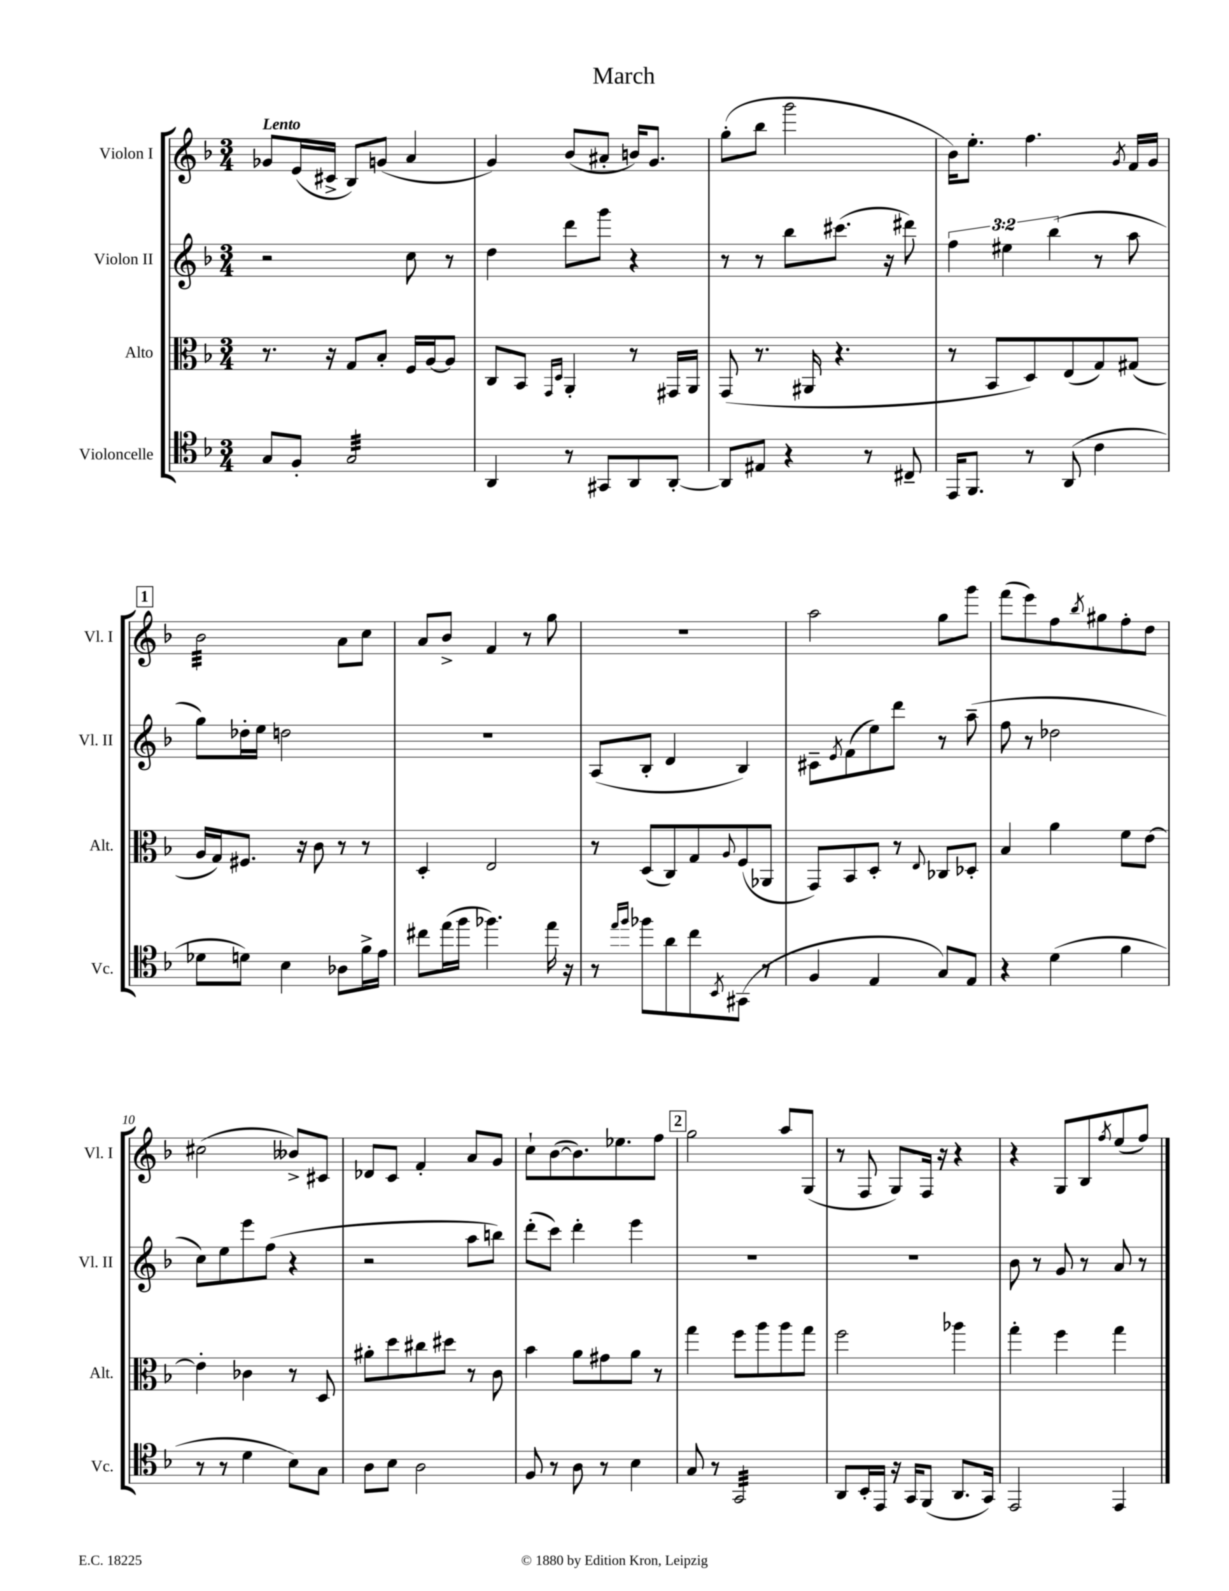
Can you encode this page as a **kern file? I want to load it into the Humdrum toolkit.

**kern	**kern	**kern	**kern
*part4	*part3	*part2	*part1
*staff4	*staff3	*staff2	*staff1
*I"Violoncelle	*I"Alto	*I"Violon II	*I"Violon I
*I'Vc.	*I'Alt.	*I'Vl. II	*I'Vl. I
*clefC4	*clefC3	*clefG2	*clefG2
*k[b-]	*k[b-]	*k[b-]	*k[b-]
*M3/4	*M3/4	*M3/4	*M3/4
=1	=1	=1	=1
!	!	!	!LO:TX:a:B:t=Lento
8G/L	8.r	2r	8g-X/L
8F'/J	.	.	(16e/L
.	16r	.	16c#X^/JJ
*tremolo	*	*	*
32G/LLL	8G/L	.	8B-/L)
32G/	.	.	.
32G/	.	.	.
32G/	.	.	.
32G/	8B-'/J	.	(8gn/J
32G/	.	.	.
32G/	.	.	.
32G/	.	.	.
32G/	16F/LL	8cc\	4a/
32G/	.	.	.
32G/	[16A/J	.	.
32G/	.	.	.
32G/	8A/J]	8r	.
32G/	.	.	.
32G/	.	.	.
32G/JJJ	.	.	.
*Xtremolo	*	*	*
=2	=2	=2	=2
4AA/	8C/L	4dd\	4g/)
.	8BB-/J	.	.
.	16qqGG/LL	.	.
.	16qqD/JJ	.	.
8r	4AA'/	8ddd\L	(8b-/L
8GG#X/L	.	8ggg\J	8a#X'/J
8AA/	8r	4r	16bn/KL)
.	.	.	8.g/J
[8AA'/J	16GG#X/LL	.	.
.	16AA/JJ	.	.
=3	=3	=3	=3
8AA/L]	(8GG/	8r	(8gg'\L
8E#X/J	8.r	8r	8bb-\J
4r	.	8bb-\L	2ggg\
.	16AA#X/	.	.
.	4.r	(8.ccc#X\J	.
8r	.	.	.
.	.	16r	.
8C#X~/	.	8ddd#X\)	.
=4	=4	=4	=4
16EE/KL	8r	6ff\	16b-\KL)
8.FF/J	.	.	8.ee'\J
.	8BB-/L	.	.
.	.	6ee#X\	.
8r	8D/)	.	4.ff\
.	.	(6bb-\	.
(8AA/	(8E/	.	.
4c\	8G/)	8r	.
.	.	.	8qg/
.	(8G#X/J	8aa\	16f/LL
.	.	.	16g/JJ
!!LO:LB:g=z
!!LO:REH:place=s1:t=1
=5	=5	=5	=5
*	*	*	*tremolo
8d-X\L	16A/LL	8gg\L)	32b-\LLL
.	.	.	32b-\
.	16G/J)	.	32b-\
.	.	.	32b-\
8dn\J)	8.F#X/J	16dd-X'\L	32b-\
.	.	.	32b-\
.	.	16ee\JJ	32b-\
.	.	.	32b-\
4B-\	.	2ddn\	32b-\
.	.	.	32b-\
.	16r	.	32b-\
.	.	.	32b-\
.	8c\	.	32b-\
.	.	.	32b-\
.	.	.	32b-\
.	.	.	32b-\JJJ
*	*	*	*Xtremolo
8A-X\L	8r	.	8a\L
16f^\L	8r	.	8cc\J
16e\JJ	.	.	.
=6	=6	=6	=6
8cc#X\L	4D'/	2.r	8a/L
(16ee\L	.	.	8b-^/J
16ff\JJ	.	.	.
4.ff-X\)	2E/	.	4f/
.	.	.	8r
16ee\	.	.	8gg\
16r	.	.	.
=7	=7	=7	=7
8r	8r	(8A/L	2.r
16qqee/LL	.	.	.
16qqff/JJ	.	.	.
8ff-X\L	(8D/L	8B-'/J	.
8a\	8C/)	4d/	.
8cc\	8G/	.	.
8qBB-/	8qqA/	.	.
(8GG#X\J	(8F/	4B-/)	.
8r	8AA-X/J	.	.
=8	=8	=8	=8
4F/	8GG/L)	8c#X~\L	2aa\
.	.	8qe/	.
.	8BB-/	(8f\	.
4E/	8D'/J	8ee\)	.
.	8r	8ddd\J	.
.	8qqE/	.	.
8G/L)	8C-X/L	8r	8gg\L
8E/J	8D-X'/J	(8aa~\	8ggg\J
=9	=9	=9	=9
4r	4B-/	8ff\	(8fff\L
.	.	8r	8eee\)
(4d\	4a\	2dd-X\	8ff\
.	.	.	8qbb-/
.	.	.	8gg#X\
4f\	8f\L	.	8ff'\
.	[8e\J	.	8dd\J
!!LO:LB:g=z
=10	=10	=10	=10
8r	4e'\]	8cc\L)	(2cc#X\
8r	.	8ee\	.
4d\	4c-X\	8eee\	.
.	.	(8ff\J	.
8B-\L)	8r	4r	8b--X^/L)
8G\J	8D/	.	8c#X/J
=11	=11	=11	=11
8A\L	8a#X'\L	2r	8d-X/L
8B-\J	8dd\	.	8c/J
2A\	8cc#X\	.	4f'/
.	8dd#X\J	.	.
.	8r	8aa\L	8a/L
.	8c\	8bbn\J)	8g/J
=12	=12	=12	=12
8F/	4b-\	(8ddd'\L	8cc`\L
8r	.	8ccc\J)	([8b-\
8A\	8a\L	4ddd'\	8.b-\])
8r	8g#X\	.	.
.	.	.	8.ee-X\
4B-\	8a\J	4eee\	.
.	8r	.	8ff\J
!!LO:REH:place=s1:t=2
=13	=13	=13	=13
8G/	4gg\	2.r	2gg\
8r	.	.	.
*tremolo	*	*	*
32GG/LLL	8ff\L	.	.
32GG/	.	.	.
32GG/	.	.	.
32GG/	.	.	.
32GG/	8aa\	.	.
32GG/	.	.	.
32GG/	.	.	.
32GG/	.	.	.
32GG/	8aa\	.	8aa/L
32GG/	.	.	.
32GG/	.	.	.
32GG/	.	.	.
32GG/	8gg\J	.	(8G/J
32GG/	.	.	.
32GG/	.	.	.
32GG/JJJ	.	.	.
*Xtremolo	*	*	*
=14	=14	=14	=14
8AA/L	2ff\	2.r	8r
16BB-'/L	.	.	8F/
16EE/JJ	.	.	.
16r	.	.	8G/L)
16GG/KL	.	.	.
(8FF/J	.	.	16F/Jk
.	.	.	16r
8.AA/L	4aa-X\	.	4r
16GG/Jk)	.	.	.
=15	=15	=15	=15
2EE/	4gg'\	8b-\	4r
.	.	8r	.
.	4ff\	8g/	8G/L
.	.	8r	8B-/
.	.	.	8qff/
4EE/	4gg\	8a/	(8ee/
.	.	8r	8ff/J)
==	==	==	==
*-	*-	*-	*-
